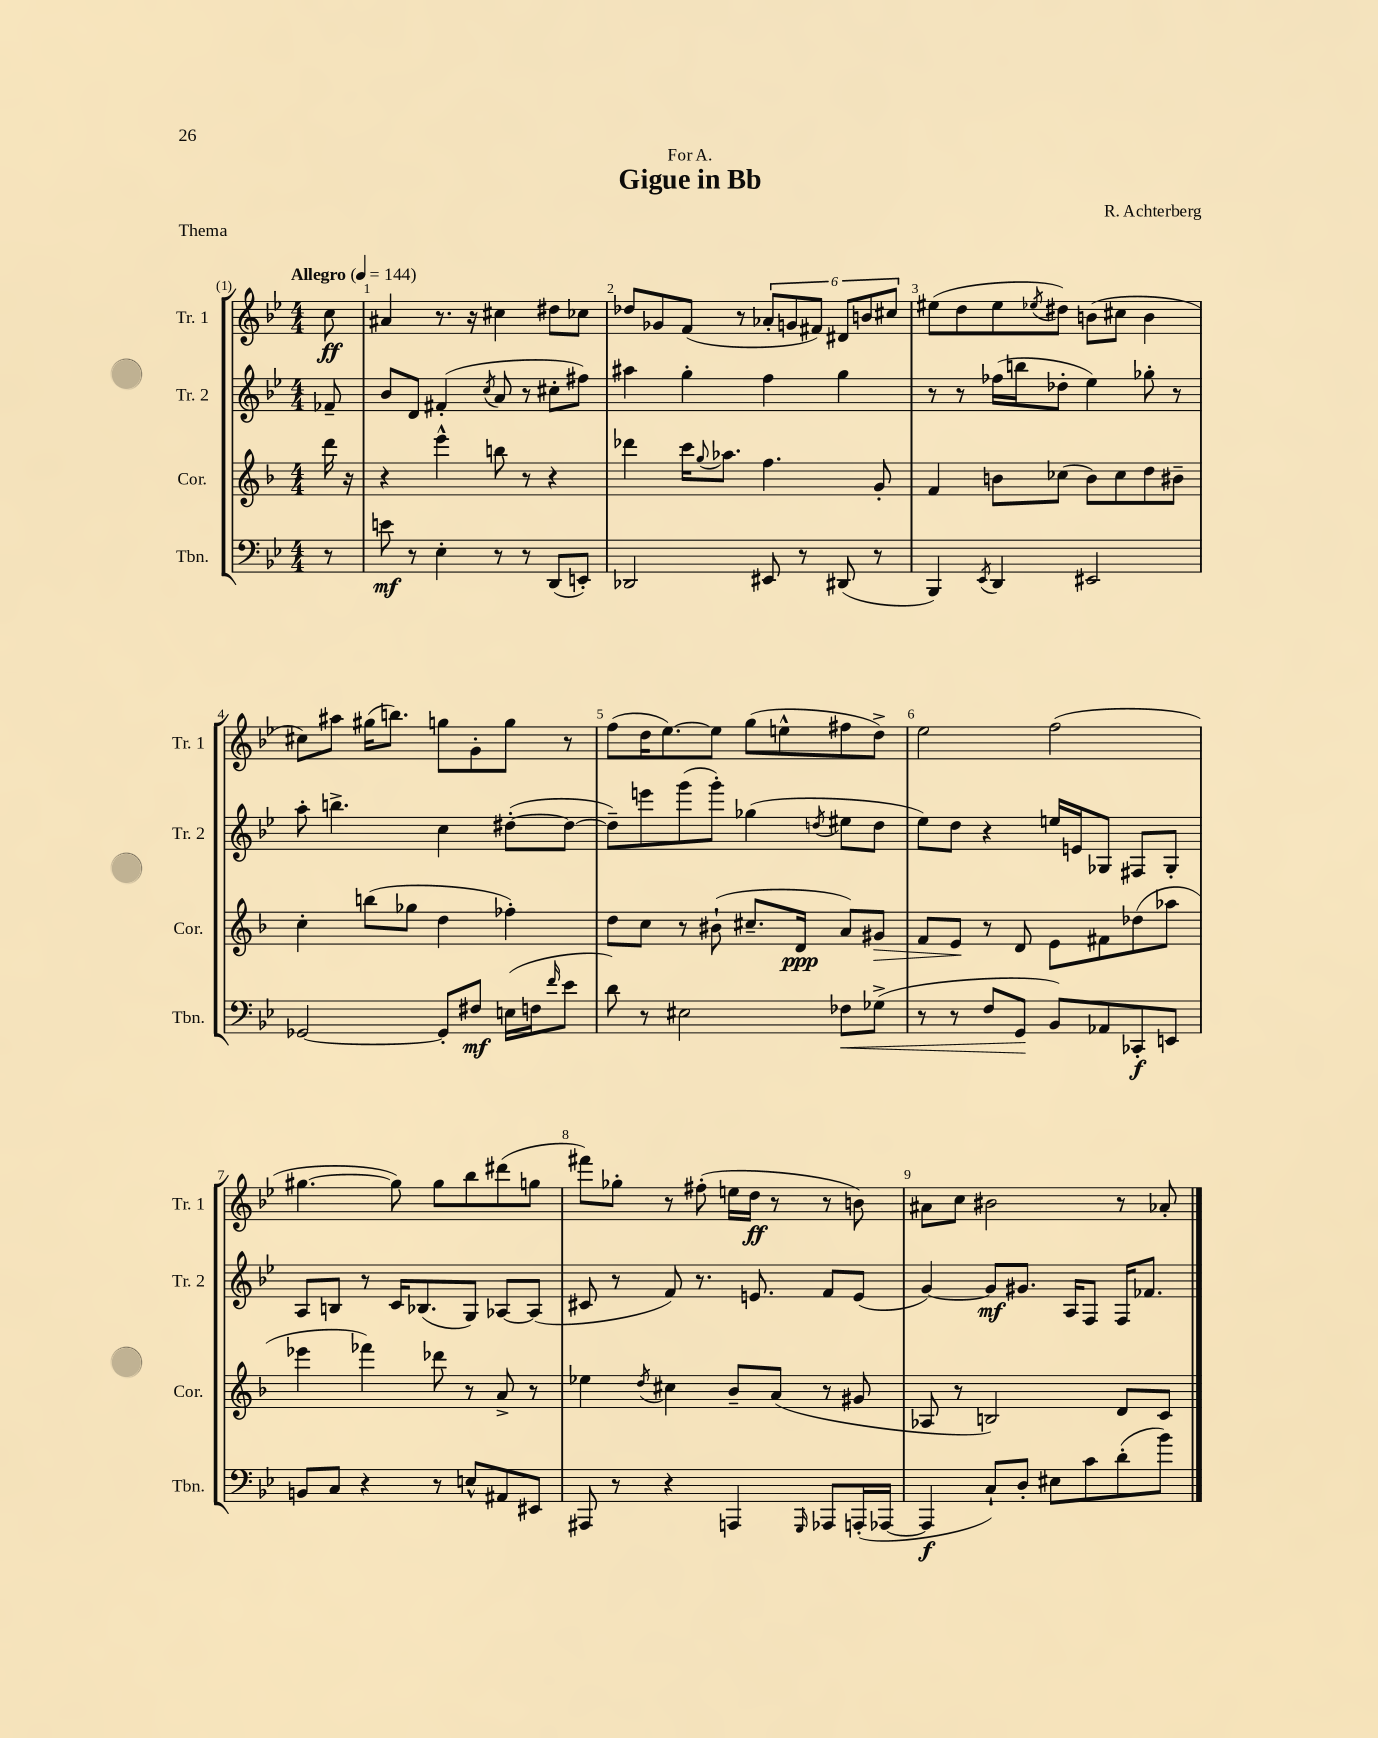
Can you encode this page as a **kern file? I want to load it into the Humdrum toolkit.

**kern	**dynam	**kern	**dynam	**kern	**dynam	**kern	**dynam
*part4	*part4	*part3	*part3	*part2	*part2	*part1	*part1
*staff4	*staff4	*staff3	*staff3	*staff2	*staff2	*staff1	*staff1
*I"Tbn.	*	*I"Cor.	*	*I"Tr. 2	*	*I"Tr. 1	*
*I'Tbn.	*	*I'Cor.	*	*I'Tr. 2	*	*I'Tr. 1	*
*clefF4	*	*clefG2	*	*clefG2	*	*clefG2	*
*k[b-e-]	*	*k[b-]	*	*k[b-e-]	*	*k[b-e-]	*
*M4/4	*	*M4/4	*	*M4/4	*	*M4/4	*
*MM144	*	*MM144	*	*MM144	*	*MM144	*
=	=	=	=	=	=	=	=
!	!	!	!	!	!	!LO:TX:a:B:t=Allegro	!
8r	.	16ddd\	.	8f-X~/	.	8cc\	ff
.	.	16r	.	.	.	.	.
=1	=1	=1	=1	=1	=1	=1	=1
8en\	mf	4r	.	8b-/L	.	4a#X/	.
8r	.	.	.	8d/J	.	.	.
4E-'\	.	4eee^^\	.	(4f#X'/	.	8.r	.
.	.	.	.	.	.	16r	.
.	.	.	.	8qcc/	.	.	.
8r	.	8bbn\	.	8a/	.	4cc#X\	.
8r	.	8r	.	8r	.	.	.
(8DD/L	.	4r	.	8cc#X'\L	.	8dd#X\L	.
8EEn'/J)	.	.	.	8ff#X\J)	.	8cc-X\J	.
=2	=2	=2	=2	=2	=2	=2	=2
2DD-X/	.	4ddd-X\	.	4aa#X\	.	8dd-X/L	.
.	.	.	.	.	.	8g-X/	.
.	.	16ccc\KL	.	4gg'\	.	(8f/J	.
.	.	8qqgg/	.	.	.	.	.
.	.	8.aa-X\J	.	.	.	.	.
.	.	.	.	.	.	8r	.
8EE#X/	.	4.ff\	.	4ff\	.	12a-X'/L	.
.	.	.	.	.	.	12gn/	.
8r	.	.	.	.	.	.	.
.	.	.	.	.	.	12f#X/J)	.
(8DD#X/	.	.	.	4gg\	.	12d#X/L	.
.	.	.	.	.	.	12bn/	.
8r	.	8g'/	.	.	.	.	.
.	.	.	.	.	.	12cc#X/J	.
=3	=3	=3	=3	=3	=3	=3	=3
4BBB-/)	.	4f/	.	8r	.	(8ee#X\L	.
.	.	.	.	8r	.	8dd\	.
8qEE-/	.	.	.	.	.	.	.
4DD/	.	8bn\L	.	(16ff-X\LL	.	8ee#\	.
.	.	.	.	16bbn\J	.	.	.
.	.	.	.	.	.	8qee-X/	.
.	.	(8cc-X\J	.	8dd-X'\J	.	8dd#X\J)	.
2EE#X/	.	8b\L)	.	4ee-\)	.	(8bn\L	.
.	.	8cc-\	.	.	.	8cc#X\J	.
.	.	8dd\	.	8gg-X'\	.	4b\	.
.	.	8b#X~\J	.	8r	.	.	.
!!LO:LB:g=z
=4	=4	=4	=4	=4	=4	=4	=4
[2GG-X/	.	4cc'\	.	8aa'\	.	8cc#X\L)	.
.	.	.	.	4.bbn^\	.	8aa#X\J	.
.	.	(8bbn\L	.	.	.	(16gg#X\KL	.
.	.	.	.	.	.	8.bbn\J)	.
.	.	8gg-X\J	.	.	.	.	.
8GG-'/L]	.	4dd\	.	4cc\	.	8ggn\L	.
8F#X/J	mf	.	.	.	.	8g'\	.
(16En\LL	.	4ff-X'\)	.	([8dd#X'\L	.	8gg\J	.
16Fn\J	.	.	.	.	.	.	.
16qqf/	.	.	.	.	.	.	.
8e-\J	.	.	.	8dd#\J_	.	8r	.
=5	=5	=5	=5	=5	=5	=5	=5
8d\)	.	8dd\L	.	8dd#~\L])	.	(8ff\L	.
8r	.	8cc\J	.	8eeen\	.	16dd\K	.
.	.	.	.	.	.	[8.ee-\)	.
2E#X\	.	8r	.	(8ggg\	.	.	.
.	.	(8b#X`\	.	8ggg'\J)	.	8ee-\J]	.
.	.	8.cc#X~/L	.	(4gg-X\	.	(8gg\L	.
.	.	.	.	.	.	8een^^\	.
.	.	16d/Jk	ppp	.	.	.	.
.	.	.	.	8qddn/	.	.	.
!	!LO:HP:b	!	!	!	!	!	!
8F-X\L	<	8a/L)	.	8ee#X\L	.	8ff#X\	.
!	!	!	!LO:HP:b	!	!	!	!
(8G-X^\J	.	8g#X/J	>	8dd\J	.	8dd^\J)	.
=6	=6	=6	=6	=6	=6	=6	=6
8r	.	8f/L	.	8ee-\L)	.	2ee-\	.
8r	.	8e/J	.	8dd\J	.	.	.
8F/L	.	8r	]	4r	.	.	.
8GG/J	.	8d/	.	.	.	.	.
8BB-/L)	[	8e\L	.	16een/LL	.	(2ff\	.
.	.	.	.	16en/J	.	.	.
8AA-X/	.	8f#X\	.	8G-X/J	.	.	.
8CC-X'/	f	(8dd-X\	.	8F#X/L	.	.	.
8EEn/J	.	8aa-X\J	.	8G-'/J	.	.	.
!!LO:LB:g=z
=7	=7	=7	=7	=7	=7	=7	=7
8BBn/L	.	4eee-X\	.	8A/L	.	[4.gg#X\	.
8C/J	.	.	.	8Bn/J	.	.	.
4r	.	4fff-X\)	.	8r	.	.	.
.	.	.	.	16c/KL	.	8gg#\])	.
.	.	.	.	(8.B-X/	.	.	.
8r	.	8ddd-X\	.	.	.	8gg#\L	.
8En^^/L	.	8r	.	8G/J)	.	8bb-\	.
8AA#X/	.	8a^/	.	[8A-X/L	.	(8ddd#X\	.
8EE#X/J	.	8r	.	(8A-/J]	.	8ggn\J	.
=8	=8	=8	=8	=8	=8	=8	=8
8AAA#X/	.	4ee-X\	.	8c#X/	.	8fff#X\L)	.
8r	.	.	.	8r	.	8gg-X'\J	.
.	.	8qdd/	.	.	.	.	.
4r	.	4cc#X\	.	8f/)	.	8r	.
.	.	.	.	8.r	.	(8ff#X'\	.
4AAAn/	.	8b-~/L	.	.	.	16een\LL	.
.	.	.	.	8.en/	.	16dd\JJ	ff
.	.	(8a/J	.	.	.	8r	.
16qqGGG/	.	.	.	.	.	.	.
8AAA-X/L	.	8r	.	8f/L	.	8r	.
(16AAAn'/L	.	8g#X/	.	(8e/J	.	8bn\)	.
[16AAA-X/JJ	.	.	.	.	.	.	.
=9	=9	=9	=9	=9	=9	=9	=9
4AAA-/]	f	8A-X/	.	[4g/)	.	8a#X\L	.
.	.	8r	.	.	.	8cc\J	.
8C`/L)	.	2Bn/)	.	8g/L]	mf	2b#X\	.
8D'/J	.	.	.	8.g#X/J	.	.	.
8E#X\L	.	.	.	.	.	.	.
.	.	.	.	16A/KL	.	.	.
8c\	.	.	.	8F/J	.	.	.
(8d'\	.	8d/L	.	16F/KL	.	8r	.
.	.	.	.	8.f-X/J	.	.	.
8b-\J)	.	8c/J	.	.	.	8a-X'/	.
==	==	==	==	==	==	==	==
*-	*-	*-	*-	*-	*-	*-	*-
